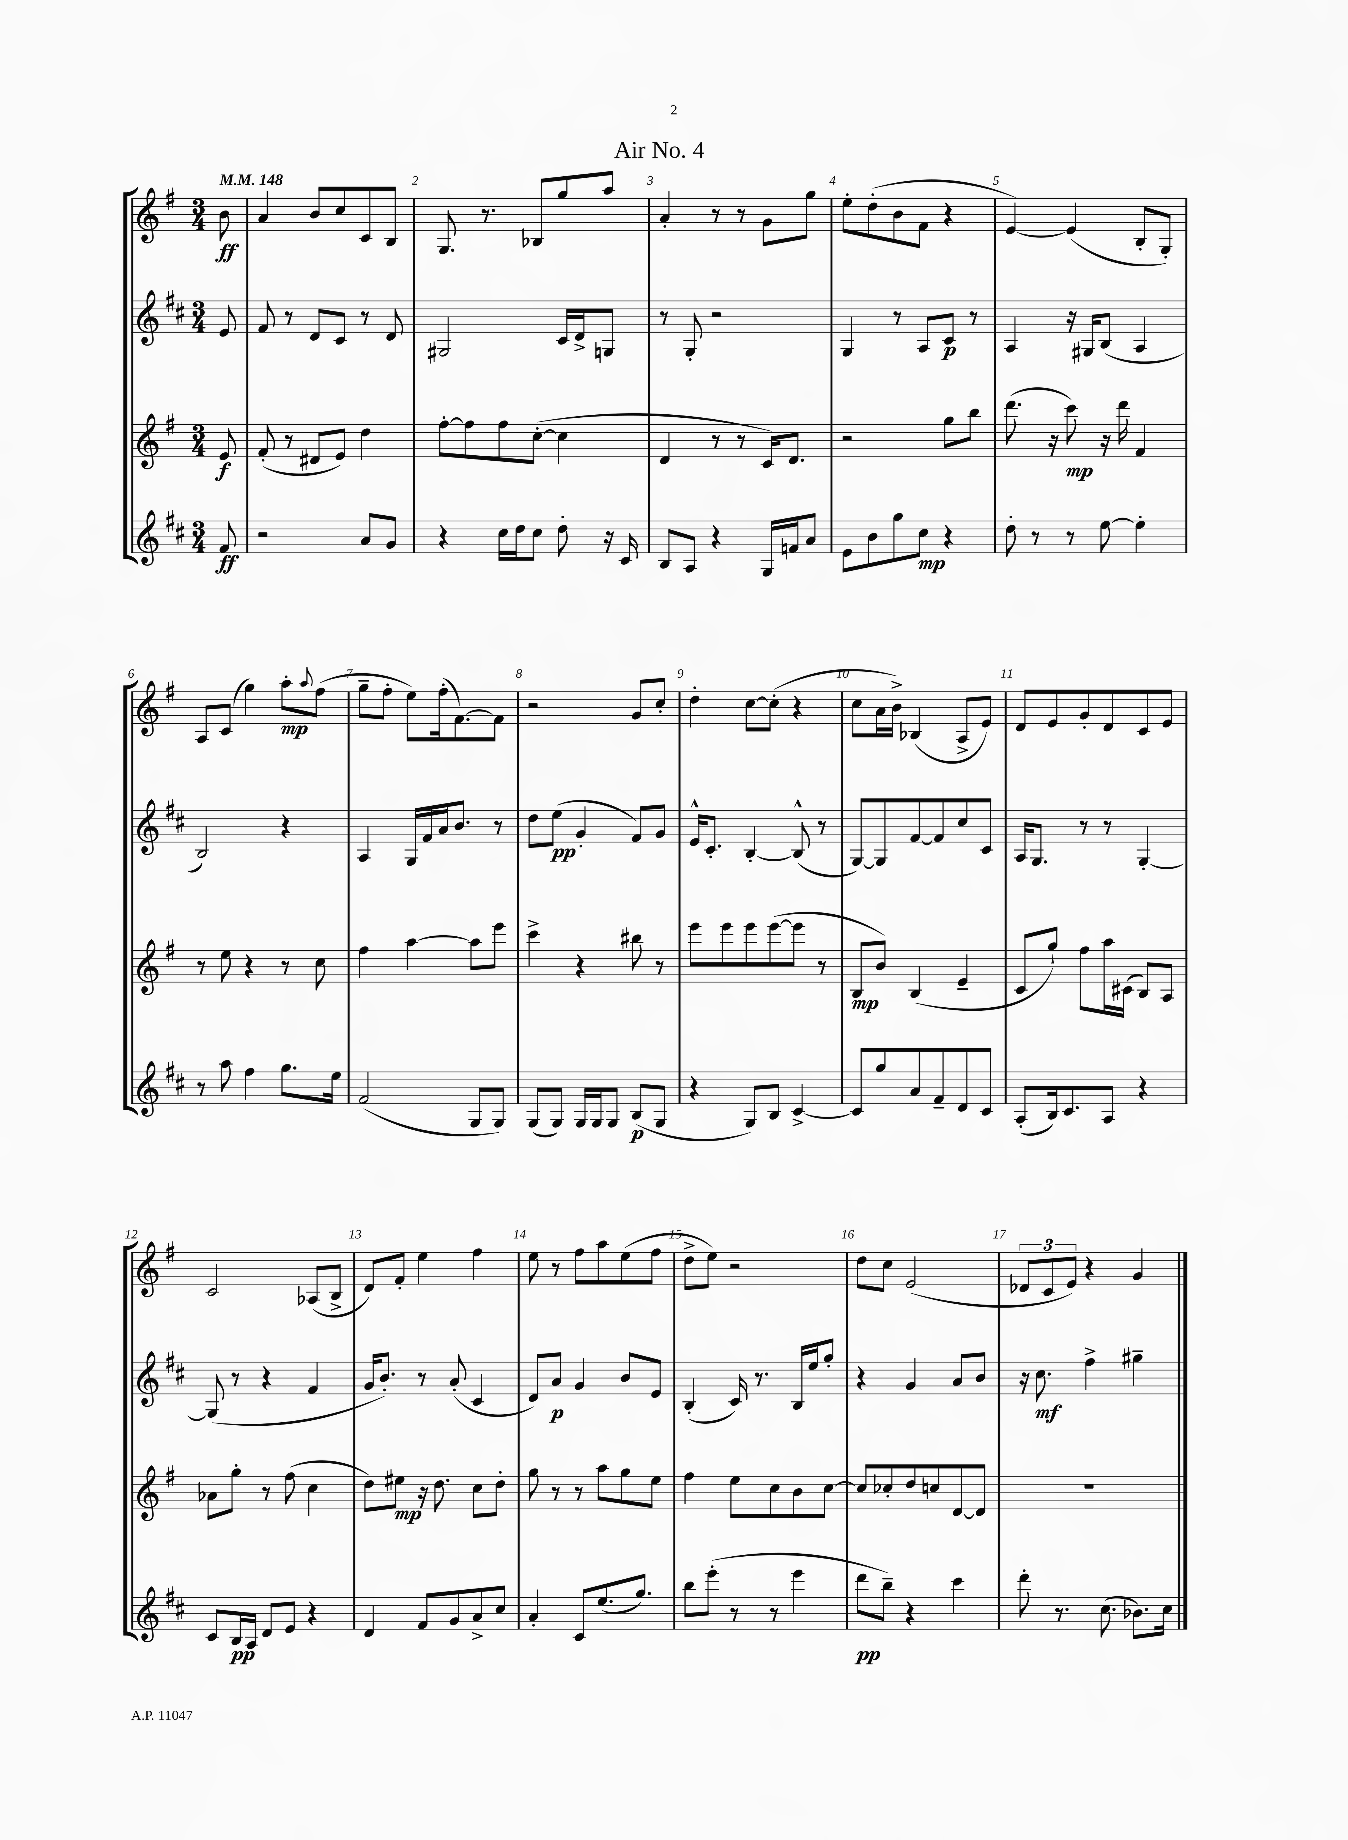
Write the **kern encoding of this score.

**kern	**dynam	**kern	**dynam	**kern	**dynam	**kern	**dynam
*part4	*part4	*part3	*part3	*part2	*part2	*part1	*part1
*staff4	*staff4	*staff3	*staff3	*staff2	*staff2	*staff1	*staff1
*clefG2	*	*clefG2	*	*clefG2	*	*clefG2	*
*k[f#c#]	*	*k[f#]	*	*k[f#c#]	*	*k[f#]	*
*M3/4	*	*M3/4	*	*M3/4	*	*M3/4	*
*MM148	*	*MM148	*	*MM148	*	*MM148	*
=	=	=	=	=	=	=	=
8f#/	ff	8e/	f	8e/	.	8b\	ff
=1	=1	=1	=1	=1	=1	=1	=1
2r	.	(8f#'/	.	8f#/	.	4a/	.
.	.	8r	.	8r	.	.	.
.	.	8d#X/L	.	8d/L	.	8b/L	.
.	.	8e/J)	.	8c#/J	.	8cc/	.
8a/L	.	4dd\	.	8r	.	8c/	.
8g/J	.	.	.	8d/	.	8B/J	.
=2	=2	=2	=2	=2	=2	=2	=2
4r	.	[8ff#'\L	.	2G#X/	.	8.G/	.
.	.	8ff#\]	.	.	.	.	.
.	.	.	.	.	.	8.r	.
16cc#\LL	.	8ff#\	.	.	.	.	.
16dd\J	.	.	.	.	.	.	.
8cc#\J	.	([8cc'\J	.	.	.	8B-X/L	.
8dd'\	.	4cc\]	.	16c#/LL	.	8gg/	.
.	.	.	.	16d^/J	.	.	.
16r	.	.	.	8Gn/J	.	8aa/J	.
16c#/	.	.	.	.	.	.	.
=3	=3	=3	=3	=3	=3	=3	=3
8B/L	.	4d/	.	8r	.	4a'/	.
8A/J	.	.	.	8G'/	.	.	.
4r	.	8r	.	2r	.	8r	.
.	.	8r	.	.	.	8r	.
16G/LL	.	16c/KL)	.	.	.	8g\L	.
16fn/J	.	8.d/J	.	.	.	.	.
8a/J	.	.	.	.	.	8gg\J	.
=4	=4	=4	=4	=4	=4	=4	=4
8e\L	.	2r	.	4G/	.	8ee'\L	.
8b\	.	.	.	.	.	(8dd'\	.
8gg\	.	.	.	8r	.	8b\	.
8cc#\J	mp	.	.	8A/L	.	8f#\J	.
4r	.	8gg\L	.	8c#/J	p	4r	.
.	.	8bb\J	.	8r	.	.	.
=5	=5	=5	=5	=5	=5	=5	=5
8dd'\	.	(8.ddd\	.	4A/	.	[4e/)	.
8r	.	.	.	.	.	.	.
.	.	16r	.	.	.	.	.
8r	.	8ccc\)	mp	16r	.	(4e/]	.
.	.	.	.	16G#X/KL	.	.	.
[8ee\	.	16r	.	(8B/J	.	.	.
.	.	16ddd\	.	.	.	.	.
4ee'\]	.	4f#/	.	4A/	.	8B'/L	.
.	.	.	.	.	.	8G'/J)	.
!!LO:LB:g=z
=6	=6	=6	=6	=6	=6	=6	=6
8r	.	8r	.	2B/)	.	8A/L	.
8aa\	.	8ee\	.	.	.	(8c/J	.
4ff#\	.	4r	.	.	.	4gg\)	.
8.gg\L	.	8r	.	4r	.	8aa'\L	mp
.	.	.	.	.	.	8qqaa/	.
.	.	8cc\	.	.	.	(8ff#\J	.
16ee\Jk	.	.	.	.	.	.	.
=7	=7	=7	=7	=7	=7	=7	=7
(2f#/	.	4ff#\	.	4A/	.	8gg~\L	.
.	.	.	.	.	.	8ff#'\J	.
.	.	[4aa\	.	16G/LL	.	8ee\L)	.
.	.	.	.	16f#/	.	.	.
.	.	.	.	16a/J	.	(16ff#'\k	.
.	.	.	.	8.b/J	.	[8.f#\)	.
8G/L	.	8aa\L]	.	.	.	.	.
8G/J)	.	8eee\J	.	8r	.	8f#\J]	.
=8	=8	=8	=8	=8	=8	=8	=8
(8G/L	.	4ccc^\	.	8dd\L	.	2r	.
8G/J)	.	.	.	(8ee\J	pp	.	.
16G/LL	.	4r	.	4g'/	.	.	.
16G/J	.	.	.	.	.	.	.
8G/J	.	.	.	.	.	.	.
(8B/L	p	8bb#X\	.	8f#/L)	.	8g/L	.
8G/J	.	8r	.	8g/J	.	8cc'/J	.
=9	=9	=9	=9	=9	=9	=9	=9
4r	.	8eee\L	.	16e^^/KL	.	4dd'\	.
.	.	.	.	8.c#'/J	.	.	.
.	.	8eee\	.	.	.	.	.
8G/L)	.	8eee\	.	[4B'/	.	[8cc\L	.
8B/J	.	([8eee\	.	.	.	(8cc'\J]	.
[4c#^/	.	8eee\J]	.	(8B^^/]	.	4r	.
.	.	8r	.	8r	.	.	.
=10	=10	=10	=10	=10	=10	=10	=10
8c#/L]	.	8B/L	mp	[8G/L)	.	8cc\L	.
8gg/	.	8b/J)	.	8G/]	.	16a\L	.
.	.	.	.	.	.	16b^\JJ)	.
8a/	.	(4B/	.	[8f#/	.	(4B-X/	.
8f#~/	.	.	.	8f#/]	.	.	.
8d/	.	4e~/	.	8cc#/	.	8A^/L	.
8c#/J	.	.	.	8c#/J	.	8e/J)	.
=11	=11	=11	=11	=11	=11	=11	=11
(8A'/L	.	8c/L	.	16A/KL	.	8d/L	.
.	.	.	.	8.G/J	.	.	.
16B/k)	.	8gg`/J)	.	.	.	8e/	.
8.c#/	.	.	.	.	.	.	.
.	.	8ff#\L	.	8r	.	8g'/	.
8A/J	.	16aa\L	.	8r	.	8d/	.
.	.	(16c#X\JJ	.	.	.	.	.
4r	.	8B/L)	.	[4G'/	.	8c/	.
.	.	8A/J	.	.	.	8e/J	.
!!LO:LB:g=z
=12	=12	=12	=12	=12	=12	=12	=12
8c#/L	.	8a-X\L	.	(8G/]	.	2c/	.
16B/L	pp	8gg'\J	.	8r	.	.	.
16A/JJ	.	.	.	.	.	.	.
8d/L	.	8r	.	4r	.	.	.
8e/J	.	(8ff#\	.	.	.	.	.
4r	.	4cc\	.	4f#/	.	(8A-X/L	.
.	.	.	.	.	.	8B^/J	.
=13	=13	=13	=13	=13	=13	=13	=13
4d/	.	8dd\L)	.	16g/KL	.	8d/L)	.
.	.	.	.	8.b'/J)	.	.	.
.	.	8ee#X\J	mp	.	.	8f#'/J	.
8f#/L	.	16r	.	8r	.	4ee\	.
.	.	8.dd\	.	.	.	.	.
8g/	.	.	.	(8a'/	.	.	.
8a^/	.	8cc\L	.	4c#/	.	4ff#\	.
8cc#/J	.	8dd'\J	.	.	.	.	.
=14	=14	=14	=14	=14	=14	=14	=14
4a'/	.	8gg\	.	8d/L)	.	8ee\	.
.	.	8r	.	8a/J	p	8r	.
8c#/L	.	8r	.	4g/	.	8ff#\L	.
(8.ee/	.	8aa\L	.	.	.	8aa\	.
.	.	8gg\	.	8b/L	.	(8ee\	.
8.gg/J)	.	.	.	.	.	.	.
.	.	8ee\J	.	8e/J	.	8ff#\J	.
=15	=15	=15	=15	=15	=15	=15	=15
8bb\L	.	4ff#\	.	(4B'/	.	8dd^\L	.
(8eee'\J	.	.	.	.	.	8ee\J)	.
8r	.	8ee\L	.	16c#/)	.	2r	.
.	.	.	.	8.r	.	.	.
8r	.	8cc\	.	.	.	.	.
4eee\	.	8b\	.	16B/LL	.	.	.
.	.	.	.	16ee/J	.	.	.
.	.	[8cc\J	.	8gg'/J	.	.	.
=16	=16	=16	=16	=16	=16	=16	=16
8ddd\L	pp	8cc/L]	.	4r	.	8dd\L	.
8bb~\J)	.	8cc-X'/	.	.	.	8cc\J	.
4r	.	8dd/	.	4g/	.	(2e/	.
.	.	8ccn/	.	.	.	.	.
4ccc#\	.	[8d/	.	8a/L	.	.	.
.	.	8d/J]	.	8b/J	.	.	.
=17	=17	=17	=17	=17	=17	=17	=17
8ddd'\	.	2.r	.	16r	.	12d-X/L	.
.	.	.	.	8.cc#\	mf	.	.
.	.	.	.	.	.	12c/	.
8.r	.	.	.	.	.	.	.
.	.	.	.	.	.	12e/J)	.
.	.	.	.	4ff#^\	.	4r	.
(8.cc#\	.	.	.	.	.	.	.
8.b-X\L)	.	.	.	4gg#X~\	.	4g/	.
16cc#\Jk	.	.	.	.	.	.	.
==	==	==	==	==	==	==	==
*-	*-	*-	*-	*-	*-	*-	*-
